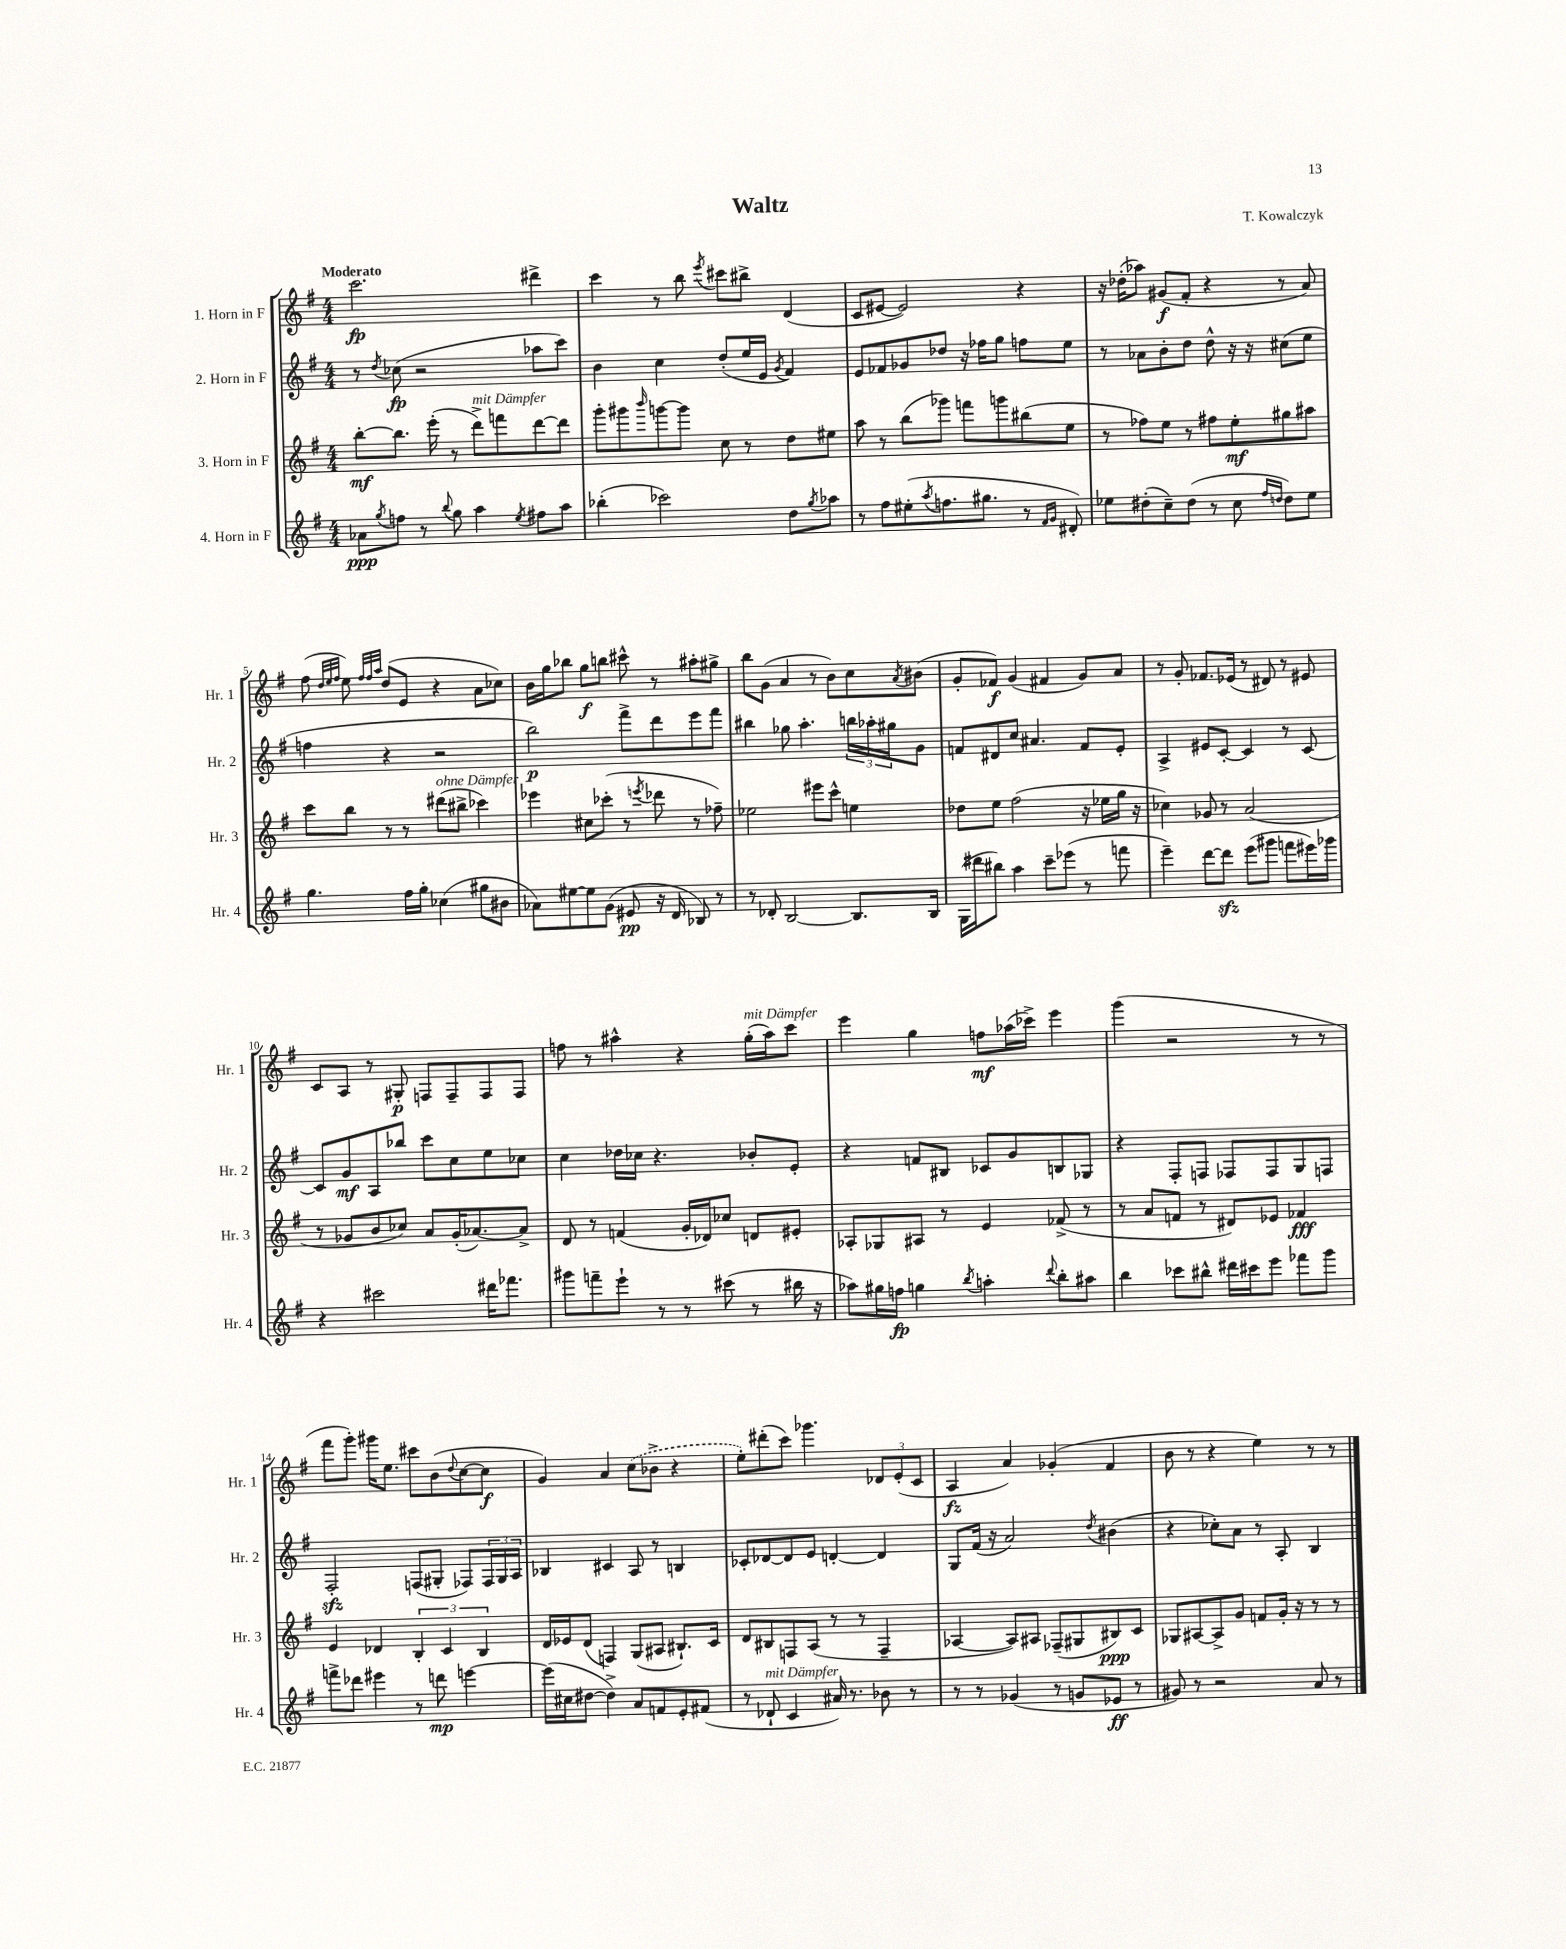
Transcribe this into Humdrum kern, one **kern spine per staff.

**kern	**dynam	**kern	**dynam	**kern	**dynam	**kern	**dynam
*part4	*part4	*part3	*part3	*part2	*part2	*part1	*part1
*staff4	*staff4	*staff3	*staff3	*staff2	*staff2	*staff1	*staff1
*I"4. Horn in F	*	*I"3. Horn in F	*	*I"2. Horn in F	*	*I"1. Horn in F	*
*I'Hr. 4	*	*I'Hr. 3	*	*I'Hr. 2	*	*I'Hr. 1	*
*clefG2	*	*clefG2	*	*clefG2	*	*clefG2	*
*k[f#]	*	*k[f#]	*	*k[f#]	*	*k[f#]	*
*M4/4	*	*M4/4	*	*M4/4	*	*M4/4	*
=1	=1	=1	=1	=1	=1	=1	=1
!	!	!	!	!	!	!LO:TX:a:B:t=Moderato	!
8a-X\L	ppp	[8bb'\L	mf	8r	.	2.ccc\	fp
8qgg/	.	.	.	8qdd/	.	.	.
8ffn\J	.	8.bb\J]	.	(8cc-X\	fp	.	.
8r	.	.	.	2r	.	.	.
.	.	(16eee'\	.	.	.	.	.
8qqbb/	.	.	.	.	.	.	.
8gg\	.	8r	.	.	.	.	.
!	!	!LO:TX:a:i:t=mit Dämpfer	!	!	!	!	!
4aa\	.	8ddd^\L)	.	.	.	.	.
.	.	8fffn\	.	.	.	.	.
8qee/	.	.	.	.	.	.	.
8ff#X\L	.	[8ddd\	.	8aa-X\L	.	4ddd#X^\	.
8aa\J	.	8ddd\J]	.	8ccc\J)	.	.	.
=2	=2	=2	=2	=2	=2	=2	=2
(4bb-X'\	.	8ggg'\L	.	4b\	.	4ccc\	.
.	.	8ggg#X\	.	.	.	.	.
.	.	16qqbbb/	.	.	.	.	.
2ccc-X\)	.	[8gggn\	.	4cc\	.	8r	.
.	.	8ggg\J]	.	.	.	8bb\	.
.	.	.	.	.	.	8qeee/	.
.	.	8cc\	.	(8dd'/L	.	8ccc#X\L	.
.	.	8r	.	16ee/L	.	8bb#X^\J	.
.	.	.	.	16e/JJ	.	.	.
.	.	.	.	8qg/	.	.	.
8dd\L	.	8dd\L	.	4f#/)	.	(4d/	.
8qgg/	.	.	.	.	.	.	.
8aa-X\J	.	8ee#X\J	.	.	.	.	.
=3	=3	=3	=3	=3	=3	=3	=3
8r	.	8aa\	.	8e/L	.	8c/L	.
8ff#\L	.	8r	.	8f-X/	.	[8e#X/J	.
(8ee#X'\	.	(8bb\L	.	8g-X/	.	2e#/])	.
8qaa/	.	.	.	.	.	.	.
8.ffn\	.	8ggg-X\J)	.	8dd-X/J	.	.	.
.	.	8fffn\L	.	16r	.	.	.
8.gg#X\J	.	.	.	16ff-X\KL	.	.	.
.	.	8gggn\	.	8gg\J	.	.	.
8r	.	(8bb#X\	.	8ffn\L	.	4r	.
16qqf#/LL	.	.	.	.	.	.	.
16qqg/JJ	.	.	.	.	.	.	.
8d#X'/)	.	8ee\J	.	8ee\J	.	.	.
=4	=4	=4	=4	=4	=4	=4	=4
8ee-X\L	.	8r	.	8r	.	16r	.
.	.	.	.	.	.	(16dd-X'\KL	.
(8dd#X'\	.	8ff-X\L)	.	8a-X\L	.	8aa-X\J)	.
8cc~\)	.	8ee\J	.	8b'\	.	(8g#X/L	f
(8dd#\J	.	8r	.	8dd\J	.	8f#'/J	.
8r	.	8ff#X\L	.	8dd^^\	.	4r	.
8cc\	.	8ee'\	mf	16r	.	.	.
.	.	.	.	16r	.	.	.
16qqff#/LL	.	.	.	.	.	.	.
16qqddn/JJ	.	.	.	.	.	.	.
8dd\L)	.	8gg#X\	.	(8cc#X\L	.	8r	.
8ee-\J	.	8aa#X\J	.	8ee\J	.	8a/)	.
!!LO:LB:g=z
=5	=5	=5	=5	=5	=5	=5	=5
4.gg\	.	8ccc\L	.	4ffn\	.	(8ff#\	.
.	.	.	.	.	.	32qqdd/LLL	.
.	.	.	.	.	.	32qqee/	.
.	.	.	.	.	.	32qqff#/JJJ	.
.	.	8bb\J	.	.	.	8ee\)	.
.	.	.	.	.	.	32qqff#/LLL	.
.	.	.	.	.	.	32qqff#/	.
.	.	.	.	.	.	32qqaa/JJJ	.
.	.	8r	.	4r	.	(8dd/L	.
16ff#\LL	.	8r	.	.	.	8e/J	.
16gg'\JJ	.	.	.	.	.	.	.
!	!	!LO:TX:a:i:t=ohne Dämpfer	!	!	!	!	!
(4cc-X\	.	(8ddd#X\L	.	2r	.	4r	.
.	.	8bb#X^\J	.	.	.	.	.
8gg#X\L	.	4ccc-X\)	.	.	.	8a\L	.
8b#X\J	.	.	.	.	.	8cc-X\J)	.
=6	=6	=6	=6	=6	=6	=6	=6
8a-X\L)	.	4eee-X\	.	2bb\)	p	16b\LL	.
.	.	.	.	.	.	16gg\J	.
[8ee#X\	.	.	.	.	.	8bb-X\J	.
8ee#\]	.	8cc#X\L	.	.	.	8gg\L	f
(8g\J	.	(8ccc-X'\J	.	.	.	8bbn\J	.
8e#X/	pp	8r	.	8fff#^\L	.	8ccc#X^^\	.
.	.	8qeeen/	.	.	.	.	.
16r	.	8ddd-X\	.	8ddd\	.	8r	.
16d/	.	.	.	.	.	.	.
8B-X/)	.	8r	.	8eee\	.	8aa#X'\L	.
8r	.	8ff-X~\)	.	8fff#\J	.	8gg#X^\J	.
=7	=7	=7	=7	=7	=7	=7	=7
8r	.	2ee-X\	.	4bb#X\	.	8bb\L	.
8d-X'/	.	.	.	.	.	(8g\J	.
[2B/	.	.	.	8gg-X\	.	4a/	.
.	.	.	.	4.aa'\	.	.	.
.	.	8eee#X\L	.	.	.	8r	.
.	.	8ccc^^\J	.	.	.	8b\L)	.
8.B/L]	.	4een\	.	24bbn\LL	.	8cc\	.
.	.	.	.	24aa-X'\	.	.	.
.	.	.	.	24gg#X\J	.	.	.
.	.	.	.	.	.	8qa/	.
.	.	.	.	8g\J	.	(8b#X\J	.
16B/Jk	.	.	.	.	.	.	.
=8	=8	=8	=8	=8	=8	=8	=8
(16G\LL	.	8dd-X\L	.	8fn/L	.	8g'/L	.
16ddd#X\J	.	.	.	.	.	.	.
8bb#X\J)	.	8ee\J	.	8d#X/	.	8f-X/J)	f
4aa\	.	(2ff#\	.	8cc/J	.	(4g/	.
.	.	.	.	4.a#X/	.	.	.
8ccc~\L	.	.	.	.	.	4f#X/	.
(8eee-X\J	.	.	.	.	.	.	.
8r	.	16r	.	8f/L	.	8g/L)	.
.	.	16ee-X\LL	.	.	.	.	.
8fffn\	.	16gg\JJ	.	8e'/J	.	8a/J	.
.	.	16r	.	.	.	.	.
=9	=9	=9	=9	=9	=9	=9	=9
4eee~\)	.	4cc-X\)	.	4A^/	.	8r	.
.	.	.	.	.	.	8g'/	.
[8ddd\L	.	8g-X/	.	8e#X/L	.	8.f-X/L	.
8dddzz\J]	.	8r	.	[8c'/J	.	.	.
.	.	.	.	.	.	(16e-X/Jk	.
(8eee\L	.	(2a/	.	4c/]	.	8r	.
8ggg#X\J	.	.	.	.	.	8d#X/)	.
8fffn\L	.	.	.	8r	.	8r	.
16eee#X\L)	.	.	.	[8c/	.	8e#X/	.
16ggg-X\JJ	.	.	.	.	.	.	.
!!LO:LB:g=z
=10	=10	=10	=10	=10	=10	=10	=10
4r	.	8r	.	8c/L]	.	8c/L	.
.	.	8g-X/L	.	8g/	mf	8A/J	.
2ccc#X\	.	8b/	.	8A/	.	8r	.
.	.	8cc-X/J)	.	8bb-X/J	.	8G#X'/	p
.	.	8a/L	.	8ccc\L	.	8Fn/L	.
.	.	(16g-'/K	.	8cc\	.	8F~/	.
.	.	[8.a-X/)	.	.	.	.	.
16ddd#X\KL	.	.	.	8ee\	.	8F/	.
8.fff-X\J	.	.	.	.	.	.	.
.	.	8a-^/J]	.	8cc-X\J	.	8F/J	.
=11	=11	=11	=11	=11	=11	=11	=11
8ggg#X\L	.	8d/	.	4cc\	.	8ffn\	.
8fffn~\	.	8r	.	.	.	8r	.
8eee`\J	.	(4fn/	.	16dd-X\LL	.	4aa#X^^\	.
.	.	.	.	16cc-X\JJ	.	.	.
8r	.	.	.	4.r	.	.	.
8r	.	16g'/LL	.	.	.	4r	.
.	.	16d-X/J)	.	.	.	.	.
(8ccc#X\	.	8cc-X/J	.	.	.	.	.
!	!	!	!	!	!	!LO:TX:a:i:t=mit Dämpfer	!
8r	.	8dn/L	.	8b-X'/L	.	(16gg'\LL	.
.	.	.	.	.	.	16aa#\J)	.
16bb#X\	.	8e#X'/J	.	8e'/J	.	8ccc\J	.
16r	.	.	.	.	.	.	.
=12	=12	=12	=12	=12	=12	=12	=12
8aa-X\L)	.	8A-X'/L	.	4r	.	4eee\	.
16gg#X\L	.	8G-X/	.	.	.	.	.
16ffn\JJ	fp	.	.	.	.	.	.
4ggn\	.	8A#X/J	.	8fn/L	.	4gg\	.
.	.	8r	.	8B#X/J	.	.	.
8qbb/	.	.	.	.	.	.	.
4aan'\	.	4e/	.	8c-X/L	.	8ffn\L	mf
.	.	.	.	8g/	.	(16aa-X\L	.
.	.	.	.	.	.	16ccc-X^\JJ)	.
8qqddd/	.	.	.	.	.	.	.
8bb'\L	.	(8f-X^/	.	8Bn/	.	4eee\	.
8aa#X\J	.	8r	.	8G-X/J	.	.	.
=13	=13	=13	=13	=13	=13	=13	=13
4bb\	.	8r	.	4r	.	(4ggg\	.
.	.	8a/L	.	.	.	.	.
8ccc-X\L	.	8fn/J	.	8F#'/L	.	2r	.
8bb#X^^\J	.	8r	.	8Fn/J	.	.	.
16ddd#X\LL	.	8d#X/L)	.	8F-X/L	.	.	.
16ccc#X\J	.	.	.	.	.	.	.
8eee\J	.	8e-X/J	.	8F-/	.	.	.
8fff-X\L	.	4f-X/	fff	8G/	.	8r	.
8ggg\J	.	.	.	8Fn/J	.	8r	.
!!LO:LB:g=z
=14	=14	=14	=14	=14	=14	=14	=14
8fffn^\L	.	4e/	.	2F#zz'/	.	8fff#\L	.
8ddd-X\J	.	.	.	.	.	8ggg'\J)	.
4eee#X\	.	4d-X/	.	.	.	16ggg#X\KL	.
.	.	.	.	.	.	8.ee\J	.
8r	.	6B'/	.	(8Fn/L	.	8ccc#X\L	.
8dddn\	mp	.	.	8G#X'/J	.	(8b\	.
.	.	6c/	.	.	.	.	.
.	.	.	.	.	.	8qqdd/	.
[4eeen\	.	.	.	8F-X/L)	.	[8cc\	.
.	.	6B/	.	.	.	.	.
.	.	.	.	24F-/L	.	8cc\J]	f
.	.	.	.	24G#/	.	.	.
.	.	.	.	24A/JJ	.	.	.
=15	=15	=15	=15	=15	=15	=15	=15
(16eee\LL]	.	16d/LL	.	4B-X/	.	4g/)	.
16cc#X\J	.	16e-X/J	.	.	.	.	.
[8dd#X\J	.	(8d/J	.	.	.	.	.
4dd#^\])	.	4Fn/)	.	4c#X/	.	4a/	.
8a/L	.	(8G/L	.	8A/	.	(8cc\L	.
8fn/	.	8A#X/J	.	8r	.	8b-X^\J	.
8e'/	.	8.B#X`/L)	.	4Bn/	.	4r	.
(8f#X/J	.	.	.	.	.	.	.
.	.	16c/Jk	.	.	.	.	.
=16	=16	=16	=16	=16	=16	=16	=16
8r	.	8d/L	.	8c-X'/L	.	8ee'\L)	.
!LO:TX:a:i:t=mit Dämpfer	!	!	!	!	!	!	!
8d-X`/	.	8B#X/	.	[8d-X/	.	(8ddd#X'\	.
4c/	.	8Fn/	.	8d-/]	.	8ccc\J)	.
.	.	(8A/J	.	8e/J	.	4.ggg-X\	.
16a#X/)	.	8r	.	[4dn'/	.	.	.
8.r	.	.	.	.	.	.	.
.	.	8r	.	.	.	.	.
8b-X\	.	4F~/	.	4d/]	.	12d-X/L	.
.	.	.	.	.	.	(12e'/	.
8r	.	.	.	.	.	.	.
.	.	.	.	.	.	12c/J	.
=17	=17	=17	=17	=17	=17	=17	=17
8r	.	[4A-X/	.	8G/L	.	4A/	fz
8r	.	.	.	(16f#/Jk	.	.	.
.	.	.	.	16r	.	.	.
(4g-X/	.	8A-/L])	.	2a/)	.	4a/)	.
.	.	8A#X/J	.	.	.	.	.
8r	.	(8F-X~/L	.	.	.	(4g-X'/	.
8gn/L	.	8G#X/	.	.	.	.	.
.	.	.	.	8qdd/	.	.	.
8e-X/J	ff	8B#X/)	ppp	(4b#X\	.	4f#/	.
8r	.	8c/J	.	.	.	.	.
=18	=18	=18	=18	=18	=18	=18	=18
8g#X/)	.	8G-X/L	.	4r	.	8b\	.
8r	.	[8A#X/	.	.	.	8r	.
2r	.	8A#^/]	.	8cc-X'\L)	.	4r	.
.	.	8g/J	.	8a\J	.	.	.
.	.	8fn/L	.	8r	.	4ee\)	.
.	.	16g'/Jk	.	8A'/	.	.	.
.	.	16r	.	.	.	.	.
8a/	.	8r	.	4B/	.	8r	.
8r	.	8r	.	.	.	8r	.
==	==	==	==	==	==	==	==
*-	*-	*-	*-	*-	*-	*-	*-
